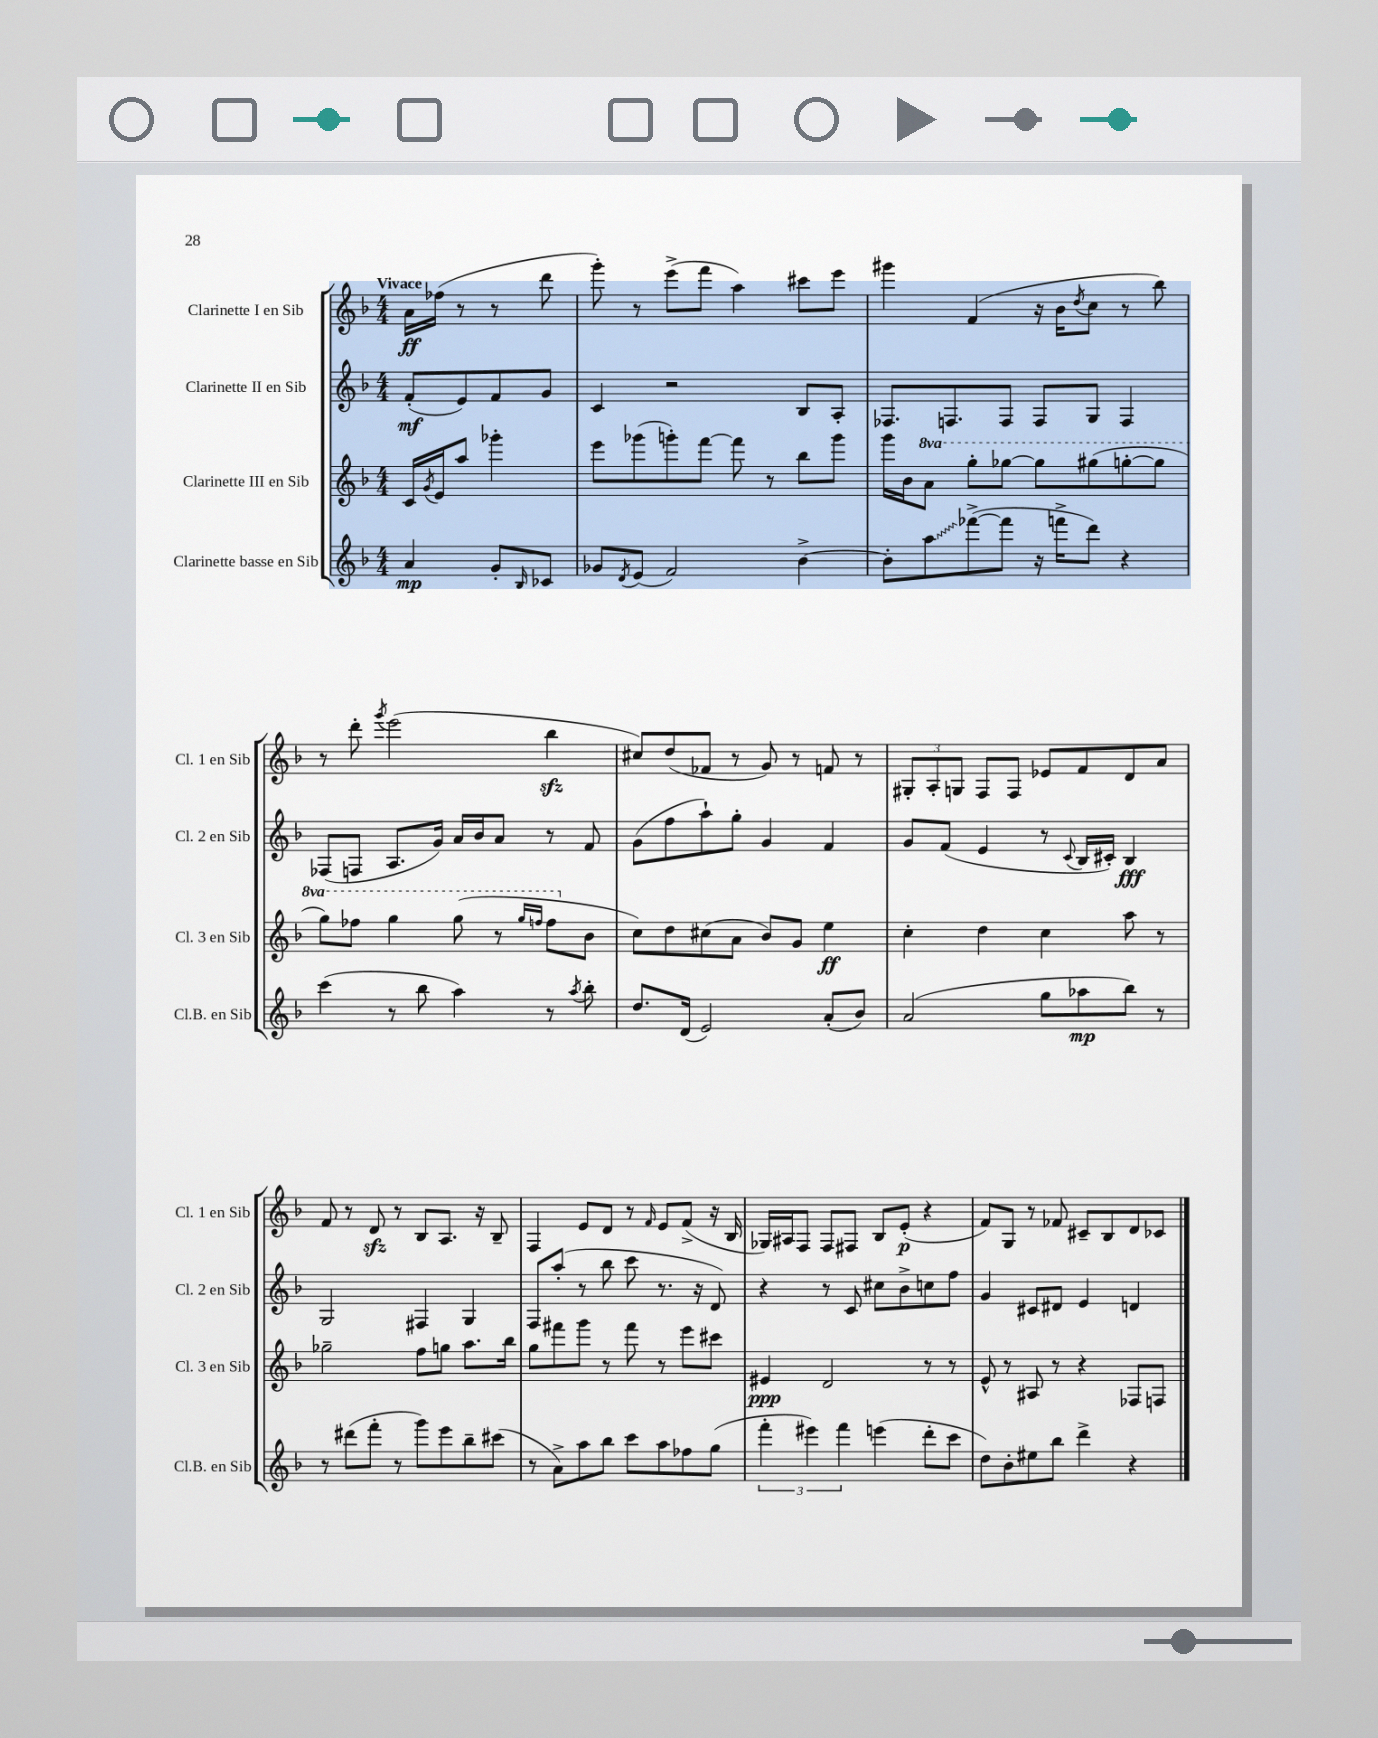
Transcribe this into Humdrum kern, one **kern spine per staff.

**kern	**kern	**kern	**kern
*staff4	*staff3	*staff2	*staff1
*clefG2	*clefG2	*clefG2	*clefG2
*k[b-]	*k[b-]	*k[b-]	*k[b-]
*M4/4	*M4/4	*M4/4	*M4/4
4a	16c	(8f'	16a
.	8qg	.	.
.	16e	.	(16ff-
.	8aa	8e)	8r
8g'	4ggg-'	8f	8r
16qqB-	.	.	.
8c-	.	8g	8ddd
=	=	=	=
8g-	8eee	4c	8ggg')
8qd	.	.	.
(8e	(8ggg-	.	8r
2f)	8ggg')	2r	(8eee^
.	[8fff	.	8fff
.	8fff]	.	4aa)
.	8r	.	.
[4b-^	8bb-	8B-	8ccc#
.	8ggg	8A'	8eee
=	=	=	=
8b-']	16ggg	8.F-	4ggg#
.	16b-	.	.
8aa	8aa	.	.
.	.	8.F	.
([8fff-^	8ggg'	.	(4f
8fff-]	[8ggg-	8F	.
16r	8ggg-]	8F	16r
16fff^	.	.	16b-
.	.	.	8qdd
8ddd)	(8ggg#	8G	8cc
4r	[8ggg'	4F	8r
.	8ggg]	.	8bb-)
=	=	=	=
(4ccc	8ggg)	(8F-	8r
.	8fff-	8F	8ddd'
.	.	.	8qggg
8r	4ggg	8.A	(2eee
8bb-	.	.	.
.	.	16g)	.
4aa)	(8ggg	16a	.
.	.	16b-	.
.	8r	8a	.
.	16qqggg	.	.
.	16qqfff	.	.
8r	8fff	8r	4bb-
8qaa	.	.	.
8bb-'	8b-	8f	.
=	=	=	=
8.dd	8cc)	(8g	8cc#)
.	8dd	8ff	(8dd
(16d	.	.	.
2e)	(8cc#	8aa`)	8f-
.	8a	8gg'	8r
.	8b-)	4g	8g)
.	8g	.	8r
(8a'	4ee	4f	8f
8b-)	.	.	8r
=	=	=	=
(2a	4cc'	8g	12G#'
.	.	.	12A'
.	.	(8f	.
.	.	.	12G
.	4dd	4e	8F
.	.	.	8F
8gg	4cc	8r	8e-
.	.	8qqc	.
8aa-	.	16B-	8f
.	.	16c#')	.
8bb-)	8aa	4B-	8d
8r	8r	.	8a
=	=	=	=
8r	2gg-~	2G	8f
(8ddd#	.	.	8r
8fff'	.	.	8d
8r	.	.	8r
8ggg)	8ff	4F#	8B-
8eee	8gg	.	8.A
8bb-~	8.aa	4G	.
.	.	.	16r
(8ccc#	.	.	8B-~
.	16bb-	.	.
=	=	=	=
8r	8gg	8F	4F
8a^)	8fff#	(8aa'	.
8aa	8ggg	8r	8e
8bb-	8r	8bb-	8d
8ccc	8fff#	8ccc	8r
.	.	.	16qqf
8aa	8r	8.r	8e
8ff-	8eee	.	(8f^
.	.	16r	.
(8gg	8ccc#	8d)	16r
.	.	.	16B-
=	=	=	=
6fff'	4e#	4r	16G-)
.	.	.	16A#
.	.	.	8F
6eee#)	.	.	.
.	2d	8r	8F
6fff	.	.	.
.	.	8c	8F#
(4eee	.	8cc#	8B-
.	.	8b-^	(8e'
8ddd'	8r	8cc	4r
8ccc	8r	8ff	.
=	=	=	=
8dd)	8e^^	4g	8f)
8b-'	8r	.	8G
8ee#	8A#	8c#	8r
8bb-	8r	8d#	8f-
4ddd^	4r	4e	8c#~
.	.	.	8B-
4r	8F-	4d	8d
.	8F	.	8c-
==	==	==	==
*-	*-	*-	*-
